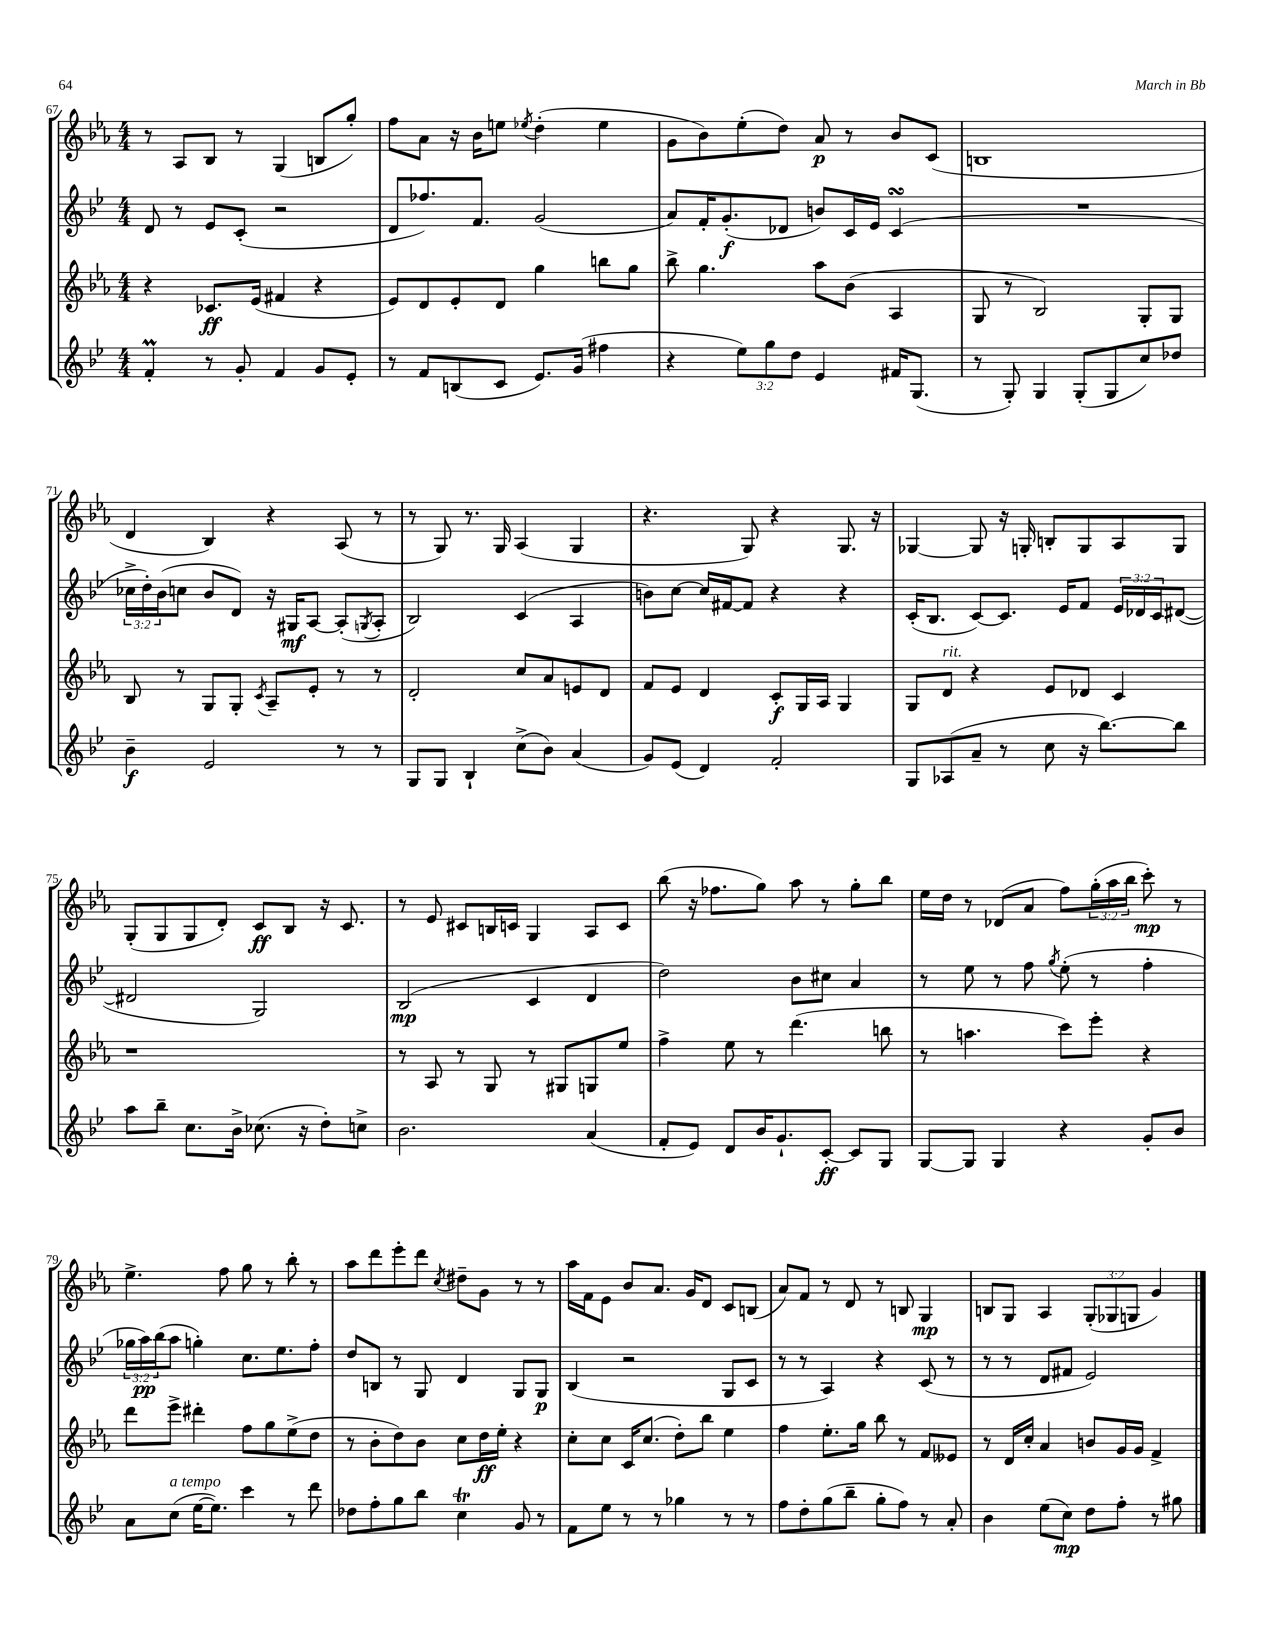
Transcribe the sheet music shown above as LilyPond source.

<<
\new StaffGroup <<
\new Staff = "s0" {
    \clef treble \key ees \major \numericTimeSignature \time 4/4 \override Staff.TupletNumber.text = #tuplet-number::calc-fraction-text
    r8 aes8 bes8 r8 g4( b8 g''8-.) |
    f''8 aes'8 r16 bes'16 e''8 \acciaccatura { ees''8 } d''4-.( ees''4 |
    g'8 bes'8) ees''8-.( d''8) aes'8\p r8 bes'8 c'8( |
    b1 |
    d'4 bes4) r4 aes8( r8 |
    r8 g8) r8. g16 aes4( g4 |
    r4. g8) r4 g8. r16 |
    ges4~ ges8 r16 g16-. b8-. g8 aes8 g8 |
    g8-.( g8 g8 d'8-.) c'8\ff bes8 r16 c'8. |
    r8 ees'8 cis'8 b16 c'16 g4 aes8 c'8 |
    bes''8( r16 fes''8. g''8) aes''8 r8 g''8-. bes''8 |
    ees''16 d''16 r8 des'8( aes'8 f''8) \tuplet 3/2 { g''16-.( aes''16 bes''16 } c'''8-.\mp) r8 |
    ees''4.-> f''8 g''8 r8 bes''8-. r8 |
    aes''8 d'''8 ees'''8-. d'''8 \acciaccatura { c''8 } dis''8-- g'8 r8 r8 |
    aes''16 f'16 ees'8 bes'8 aes'8. g'16 d'8 c'8 b8( |
    aes'8) f'8 r8 d'8 r8 b8 g4\mp |
    b8 g8 aes4 \tuplet 3/2 { g8-.( ges8 g8 } g'4) \bar "|." |
}
\new Staff = "s1" {
    \clef treble \key bes \major \numericTimeSignature \time 4/4 \override Staff.TupletNumber.text = #tuplet-number::calc-fraction-text
    d'8 r8 ees'8 c'8-.( r2 |
    d'8 fes''8.) f'8. g'2( |
    a'8) f'16-. g'8.-.\f( des'8 b'8) c'16 ees'16 c'4\turn( |
    R1 |
    \tuplet 3/2 { ces''16-> d''16-.) bes'16( } c''8 bes'8 d'8) r16 gis16\mf a8~ a8-.( \acciaccatura { g8 } a8-. |
    bes2) c'4( a4 |
    b'8) c''8~ c''16 fis'16~ fis'8 r4 r4 |
    c'16-.( bes8. c'8~) c'8. ees'16 f'8 \tuplet 3/2 { ees'16 des'16 c'16 } dis'8~( |
    dis'2 g2) |
    bes2\mp( c'4 d'4 |
    d''2) bes'8 cis''8 a'4 |
    r8 ees''8 r8 f''8 \acciaccatura { g''8 } ees''8-.( r8 f''4-. |
    \tuplet 3/2 { ges''16 a''16\pp) bes''16( } a''8 g''4-.) c''8. ees''8. f''8-. |
    d''8 b8 r8 g8 d'4 g8 g8\p |
    bes4( r2 g8 c'8 |
    r8 r8 a4) r4 c'8( r8 |
    r8 r8 d'8 fis'8 ees'2) \bar "|." |
}
\new Staff = "s2" {
    \clef treble \key ees \major \numericTimeSignature \time 4/4
    r4 ces'8.\ff ees'16( fis'4 r4 |
    ees'8) d'8 ees'8-. d'8 g''4 b''8 g''8 |
    bes''8-> g''4. aes''8 bes'8( aes4 |
    g8 r8 bes2) g8-. g8 |
    bes8 r8 g8 g8-. \acciaccatura { c'8 } aes8-- ees'8-. r8 r8 |
    d'2-. c''8 aes'8 e'8 d'8 |
    f'8 ees'8 d'4 c'8-.\f g16 aes16 g4 |
    g8 d'8^\markup { \italic "rit." } r4 ees'8 des'8 c'4 |
    r1 |
    r8 aes8 r8 g8 r8 gis8 g8 ees''8 |
    f''4-> ees''8 r8 d'''4.( b''8 |
    r8 a''4. c'''8) ees'''8-. r4 |
    d'''8 ees'''8-> dis'''4-. f''8 g''8 ees''8->( d''8 |
    r8 bes'8-. d''8) bes'8 c''8 d''16\ff ees''16-. r4 |
    c''8-. c''8 c'16 c''8.( d''8-.) bes''8 ees''4 |
    f''4 ees''8.-. g''16 bes''8 r8 f'8 eeses'8 |
    r8 d'16 c''16-. aes'4 b'8 g'16 g'16 f'4-> \bar "|." |
}
\new Staff = "s3" {
    \clef treble \key bes \major \numericTimeSignature \time 4/4 \override Staff.TupletNumber.text = #tuplet-number::calc-fraction-text
    f'4-.\prall r8 g'8-. f'4 g'8 ees'8-. |
    r8 f'8 b8( c'8 ees'8.) g'16( fis''4 |
    r4 \tuplet 3/2 { ees''8) g''8 d''8 } ees'4 fis'16 g8.( |
    r8 g8-.) g4 g8-.( g8 c''8) des''8 |
    bes'4--\f ees'2 r8 r8 |
    g8 g8 bes4-! c''8->( bes'8) a'4( |
    g'8) ees'8( d'4) f'2-. |
    g8 aes8( a'8-- r8 c''8 r16 bes''8.~) bes''8 |
    a''8 bes''8-- c''8. bes'16-> ces''8.( r16 d''8-.) c''8-> |
    bes'2. a'4( |
    f'8-. ees'8) d'8 bes'16 g'8.-! c'8~-.\ff c'8 g8 |
    g8~ g8 g4 r4 g'8-. bes'8 |
    a'8 c''8^\markup { \italic "a tempo" }( ees''16~ ees''8.) c'''4 r8 d'''8 |
    des''8 f''8-. g''8 bes''8 c''4\trill g'8 r8 |
    f'8 ees''8 r8 r8 ges''4 r8 r8 |
    f''8 d''8-. g''8( bes''8-- g''8-. f''8) r8 a'8-. |
    bes'4 ees''8( c''8\mp) d''8 f''8-. r8 gis''8 \bar "|." |
}
>>
>>
\layout { \context { \Score currentBarNumber = #67 } }
